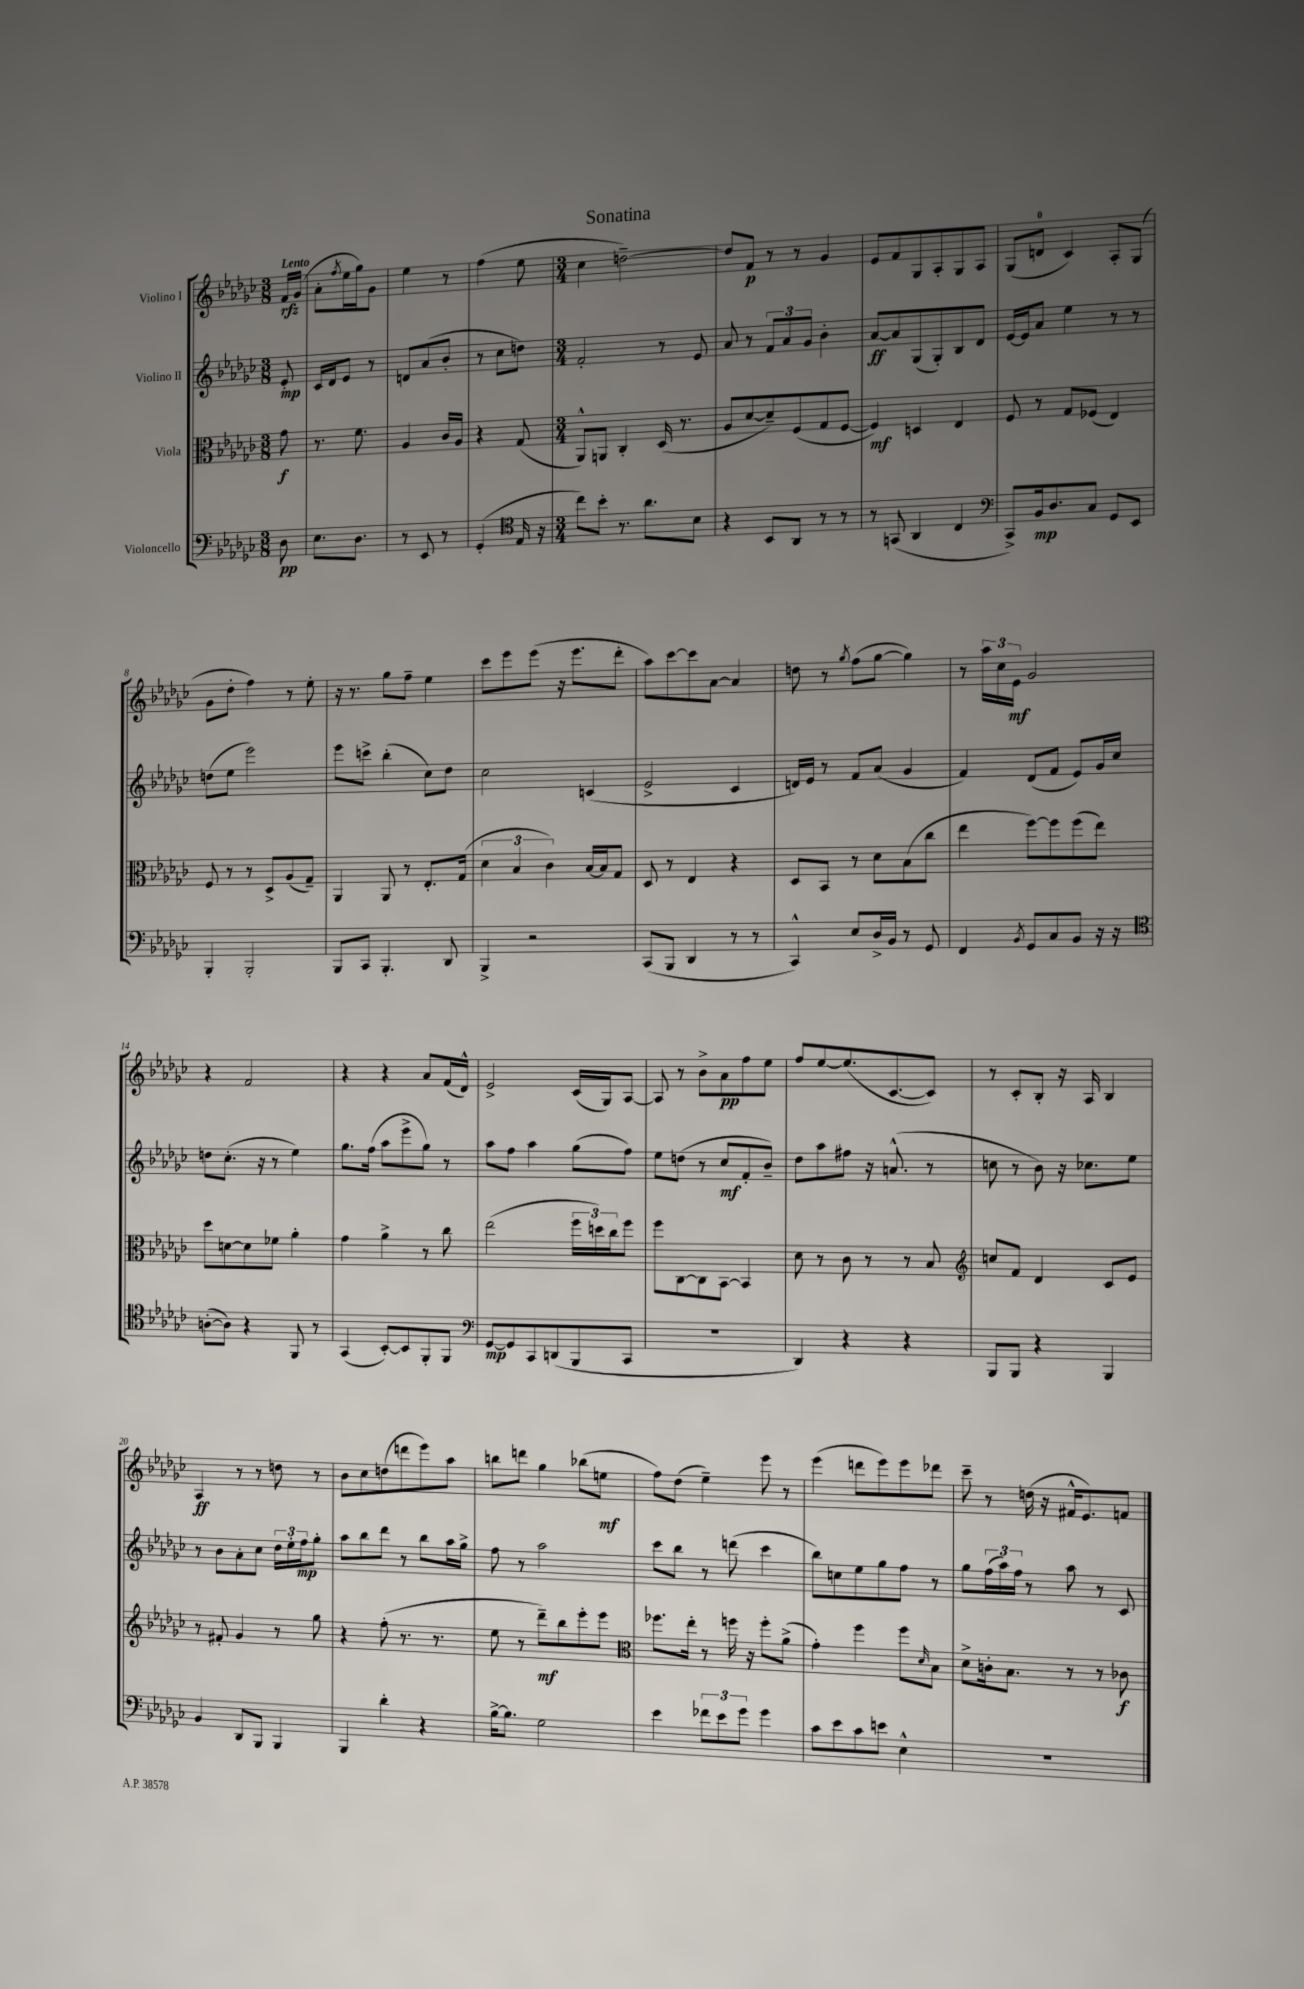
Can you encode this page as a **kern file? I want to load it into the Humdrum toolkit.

**kern	**kern	**kern	**kern
*staff4	*staff3	*staff2	*staff1
*clefF4	*clefC3	*clefG2	*clefG2
*k[b-e-a-d-g-c-]	*k[b-e-a-d-g-c-]	*k[b-e-a-d-g-c-]	*k[b-e-a-d-g-c-]
*M3/8	*M3/8	*M3/8	*M3/8
8D-	8g-	8e-'	16f
.	.	.	(16g-
=	=	=	=
8.E-	8.r	16c-	8a-'
.	.	16d-	.
.	.	.	8qff
.	.	8e-	16ee-
8.D-	8.f	.	16gg-)
.	.	8r	8g-
=	=	=	=
8r	4A-	8d	4ee-
8EE-	.	(8a-	.
8r	16c-	8b-'	8r
.	16A-	.	.
=	=	=	=
(4GG-'	4r	8r	(4ff
.	.	8cc-	.
*clefC4	*	*	*
16E-	(8G-	8dd)	8ee-
16r	.	.	.
=	=	=	=
*M3/4	*M3/4	*M3/4	*M3/4
8cc-)	8AA-^^)	2f'	4cc-
8b-'	8AA	.	.
8.r	4C-'	.	[2dd~)
8.a-	.	.	.
.	(16D-	8r	.
.	8.r	.	.
8B-	.	8e-	.
=	=	=	=
4r	8A-	8a-	8dd]
.	[8d-	8r	8f
8BB-	8d-~])	12f	8r
.	.	12a-	.
8AA-	(8F	.	8r
.	.	12g-	.
8r	8G-	4b-'	4g-
8r	[8F	.	.
=	=	=	=
8r	4F])	[8a-	8e-
(8GG	.	8a-]	8f
4AA-	4D	(8G-	8G-
.	.	8G-')	8A-'
4C-	4E-	8B-	8G-
.	.	8d-	8A-
=	=	=	=
*clefF4	*	*	*
8CC-^)	8F	[16e-	(8G-
.	.	16e-]	.
16BB-	8r	8a-	8d
8.D-	.	.	.
.	8G-	4ee-	4c-)
8C-	(8F-	.	.
8GG-	4E-)	8r	8A-'
8EE-	.	8r	(8G-
=	=	=	=
4BBB-'	8F	(8dd	8g-
.	8r	8ee-	8dd-'
2BBB-'	8r	2eee-)	4ff)
.	8D-^	.	.
.	(8A-	.	8r
.	8G-~)	.	8ee-'
=	=	=	=
8BBB-	4AA-	8eee-	16r
.	.	.	8.r
8CC-	.	8ccc^	.
4.BBB-'	8AA-	(4bb-'	8gg-
.	8r	.	8ff~
.	8.E-'	8cc-)	4ee-
8DD-	.	8dd-	.
.	(16G-	.	.
=	=	=	=
4BBB-^	6d-	2cc-	8ccc-
.	.	.	8eee-
.	6B-	.	.
2r	.	.	(8eee-
.	6c-)	.	.
.	.	.	16r
.	.	.	8.eee-
.	[16B-	(4c	.
.	16B-]	.	.
.	8G-	.	8ddd-'
=	=	=	=
(8CC-	8D-	2e-^	8aa-)
8BBB-	8r	.	[8ccc-
4DD-	4E-	.	8ccc-]
.	.	.	[8a-
8r	4r	4c-	4a-]
8r	.	.	.
=	=	=	=
4CC-^^)	8D-	16d)	8dd
.	.	16e-	.
.	8BB-	8r	8r
.	.	.	8qgg-
8E-	8r	8f	(8ff
16D-^	8d-	(8a-	[8gg-
16BB-	.	.	.
8r	(8B-	4g-	4gg-])
8GG-	8cc-	.	.
=	=	=	=
4FF	4ee-	4f)	8r
.	.	.	24aa-
.	.	.	24cc-
.	.	.	24e-
8qBB-	.	.	.
8GG-	[8ff)	(8d-	2g-
8C-	8ff]	8f	.
8BB-	(8ff	8e-)	.
16r	8ee-)	16g-	.
16r	.	16cc-	.
=	=	=	=
*clefC4	*	*	*
([8A'	8dd-	8dd	4r
8A])	[8d	(8.cc-'	.
4r	8d]	.	2f
.	.	16r	.
.	8f-	8r	.
8FF	4a-'	4ee-)	.
8r	.	.	.
=	=	=	=
(4GG-	4g-	8.gg-	4r
.	.	(16ff	.
[8BB-')	4a-^	8aa-	4r
8BB-]	.	8eee-^	.
8FF'	8r	8gg-)	8a-
8FF	8cc-	8r	(16f
.	.	.	16d-^^)
=	=	=	=
*clefF4	*	*	*
[8GG-	(2ee-	8aa-	2e-^
8GG-]	.	8ff	.
8CC-	.	4aa-	.
(8DD	.	.	.
8BBB-	24ff	(8gg-	(16c-
.	24dd)	.	.
.	.	.	16G-)
.	24cc-	.	.
8CC-	8ff	8ff)	[8A-
=	=	=	=
2.r	8ff	8ee-	8A-]
.	[8C-	(8dd	8r
.	8C-]	8r	8b-^
.	[8BB-	8cc-	8a-
.	4BB-]	8f'	8ff
.	.	8b-~)	8ee-
=	=	=	=
4DD-)	8d-	8dd-	8ff
.	8r	8aa-	[8ee-
4r	8c-	8ff#	(8.ee-]
.	8r	16r	.
.	.	(8.a^^	[8.c-
4r	8r	.	.
.	8B-	8r	8c-])
=	=	=	=
*	*clefG2	*	*
8BBB-	8cc	8cc	8r
8BBB-	8f	8r	8c-'
4r	4d-	8b-)	8B-'
.	.	16r	16r
.	.	8.cc-	16A-
4BBB-	8c-	.	4B-
.	8e-	8ee-	.
=	=	=	=
4BB-	8r	8r	4A-
.	8f#'	8b-	.
8DD-	4g-	8a-'	8r
8BBB-	.	8cc-	8r
4BBB-	8r	24dd-	8dd
.	.	24ee-'	.
.	.	24ff	.
.	8gg-	8gg-'	8r
=	=	=	=
4BBB-	4r	8aa-	8b-
.	.	8bb-	8cc-
4d-'	(8ff'	8ddd-	(8dd
.	8.r	8r	8ddd
4r	.	8bb-	8eee-)
.	8.r	.	.
.	.	16aa-	8aa-
.	.	16gg-^	.
=	=	=	=
[16B-^	8ee-	8ff	8bb
8.B-]	.	.	.
.	8r	8r	8ddd
2G-	8ddd-~)	2aa-	4gg-
.	8bb-	.	.
.	8eee-'	.	(8bb-
.	8eee-	.	8ee
=	=	=	=
*	*clefC3	*	*
4e-	8.ff-	8ccc-	8ff)
.	.	8bb-	(8dd-
.	16ee-'	.	.
12f-	8r	8r	4ee-~)
12e-	.	.	.
.	16ff	(8ddd	.
12g-	.	.	.
.	16r	.	.
4g-	8ff'	4ccc-	8eee-
.	(8a-^	.	8r
=	=	=	=
8c-	4g-')	8bb-)	(4eee-
8e-	.	8cc	.
8c-	4ff	8ee-	8ddd
8e	.	8gg-	8eee-)
4E-^^	8ff	8ff	8eee-
.	16qqd-	.	.
.	8B-	8r	8ddd-
=	=	=	=
2.r	8d-^	8gg-	8ccc-~
.	16c'	(24ff	8r
.	.	24aa-)	.
.	8.B-	.	.
.	.	24ff	.
.	.	8r	(16dd
.	.	.	16r
.	8r	8aa-	16f#^^
.	.	.	8.e-)
.	8r	8r	.
.	8c-	8c-	8f
==	==	==	==
*-	*-	*-	*-
